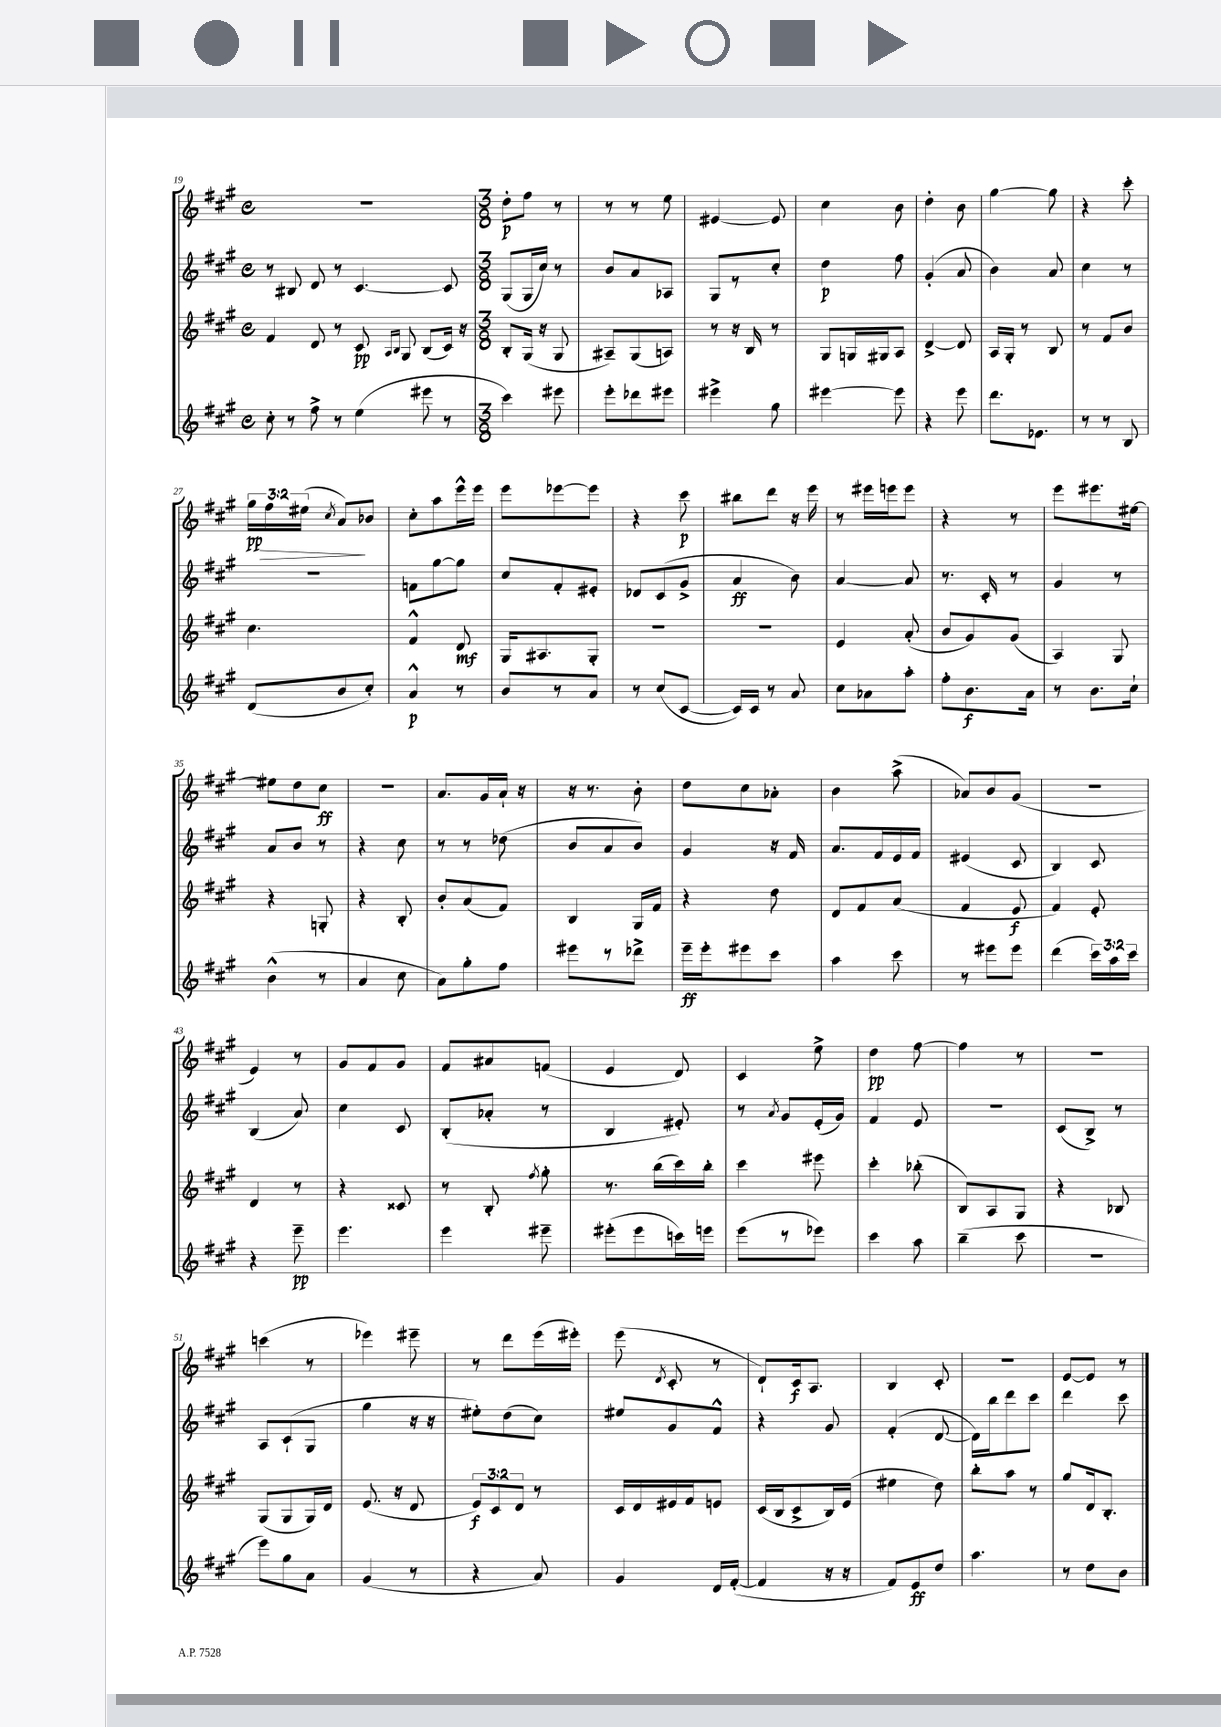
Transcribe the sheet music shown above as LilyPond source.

<<
\new StaffGroup <<
\new Staff = "s0" {
    \clef treble \key a \major \defaultTimeSignature \time 4/4 \override Staff.TupletNumber.text = #tuplet-number::calc-fraction-text
    \autoBeamOff R1 |
    \numericTimeSignature \time 3/8 d''8[-.\p fis''8] r8 |
    r8 r8 e''8 |
    eis'4~ eis'8 |
    cis''4 b'8 |
    d''4-. b'8 |
    gis''4~ gis''8 |
    r4 cis'''8-. |
    \tuplet 3/2 { gis''16[\pp fis''16\> eis''16]( } \acciaccatura { cis''8 } a'8[\!) bes'8] |
    cis''8[-. a''8 e'''16-^ e'''16] |
    e'''8[ ees'''8~ ees'''8] |
    r4 cis'''8\p |
    bis''8[ d'''8] r16 e'''16 |
    r8 eis'''16[ e'''16 e'''8] |
    r4 r8 |
    e'''8[ eis'''8. eis''16]~ |
    eis''8[ d''8 cis''8]\ff |
    R4. |
    a'8.[ gis'16 a'16]-! r16 |
    r16 r8. b'8-. |
    d''8[ cis''8 aes'8]-. |
    b'4 a''8->( |
    aes'8[) b'8 gis'8]( |
    R4. |
    e'4) r8 |
    gis'8[ fis'8 gis'8] |
    fis'8[ ais'8 f'8]( |
    e'4 d'8) |
    cis'4 e''8-> |
    d''4\pp fis''8~ |
    fis''4 r8 |
    r4. |
    c'''4( r8 |
    ees'''4) eis'''8-- |
    r8 d'''8[ e'''16( eis'''16]-.) |
    e'''8( \acciaccatura { d'8 } cis'8-. r8 |
    d'8[-!) cis'16\f a8.] |
    b4 cis'8-. |
    R4. |
    e'8[~ e'8] r8 \bar "|." |
}
\new Staff = "s1" {
    \clef treble \key a \major \defaultTimeSignature \time 4/4
    \autoBeamOff r8 bis8 d'8 r8 cis'4.~ cis'8 |
    \numericTimeSignature \time 3/8 gis8[( gis16 cis''16]) r8 |
    b'8[ a'8 aes8] |
    gis8[ r8 cis''8]-. |
    d''4\p fis''8 |
    gis'4-.( a'8 |
    b'4) a'8 |
    cis''4 r8 |
    R4. |
    f'8[ gis''8~ gis''8] |
    cis''8[ fis'8-. eis'8]-. |
    des'8[ cis'8( gis'8]-> |
    a'4\ff b'8) |
    a'4~ a'8 |
    r8. cis'16-. r8 |
    gis'4 r8 |
    a'8[ b'8] r8 |
    r4 cis''8 |
    r8 r8 des''8( |
    b'8[ a'8 b'8]) |
    gis'4 r16 fis'16 |
    a'8.[ fis'16 e'16 fis'16] |
    eis'4( cis'8 |
    b4) cis'8 |
    b4( a'8) |
    cis''4 cis'8 |
    b8[-.( aes'8]-. r8 |
    b4 eis'8-.) |
    r8 \acciaccatura { a'8 } gis'8[ e'16-.( gis'16]) |
    fis'4 e'8 |
    R4. |
    cis'8[( b8]->) r8 |
    a8[ cis'8-!( gis8] |
    gis''4 r16 r16 |
    eis''8[-.) d''8( cis''8]) |
    eis''8[ gis'8 fis'8]-^ |
    r4 gis'8 |
    fis'4-.( d'8~ |
    d'16[) b''16 d'''8 cis'''8] |
    d'''4 cis'''8 \bar "|." |
}
\new Staff = "s2" {
    \clef treble \key a \major \defaultTimeSignature \time 4/4 \override Staff.TupletNumber.text = #tuplet-number::calc-fraction-text
    \autoBeamOff fis'4 d'8 r8 cis'8\pp \grace { a16[ b16] } gis8 b8[( cis'16]) r16 |
    \numericTimeSignature \time 3/8 b8[-. gis16]( r16 gis8 |
    ais8[--) gis8( a8]) |
    r8 r16 b16 r8 |
    gis8[ g16 gis16 a8] |
    d'4~-> d'8 |
    a16[ gis16]-. r8 b8 |
    r8 fis'8[ b'8] |
    cis''4. |
    fis'4-^ d'8\mf |
    gis16[ ais8. gis8]-. |
    R4. |
    R4. |
    e'4 a'8-.( |
    b'8[ gis'8) gis'8]( |
    a4) gis8 |
    r4 g8-. |
    r4 b8-. |
    b'8[-. a'8( fis'8]) |
    b4 gis16[ fis'16] |
    r4 d''8 |
    d'8[ fis'8 a'8]( |
    fis'4 e'8\f |
    fis'4) e'8-. |
    d'4 r8 |
    r4 cisis'8 |
    r8 b8-. \acciaccatura { fis''8 } gis''8-. |
    r8. b''16[( cis'''16) b''16]-. |
    cis'''4 eis'''8 |
    cis'''4-. bes''8-.( |
    b8[) a8 gis8] |
    r4 bes8 |
    gis8[( gis8 gis16) d'16] |
    e'8.( r16 d'8 |
    \tuplet 3/2 { e'8[\f) cis'8 d'8] } r8 |
    cis'16[ d'16 eis'16 fis'16 e'8] |
    cis'16[( b16 cis'8-> b16) e'16]( |
    eis''4 d''8) |
    b''8[-. a''8] r8 |
    gis''8[ d'16 b8.]-. \bar "|." |
}
\new Staff = "s3" {
    \clef treble \key a \major \defaultTimeSignature \time 4/4 \override Staff.TupletNumber.text = #tuplet-number::calc-fraction-text
    \autoBeamOff cis''8-. r8 fis''8-> r8 e''4( eis'''8 r8 |
    \numericTimeSignature \time 3/8 cis'''4) eis'''8 |
    e'''8[-. des'''8 eis'''8] |
    eis'''4-> gis''8 |
    eis'''4~ eis'''8 |
    r4 e'''8 |
    d'''8.[ ees'8.] |
    r8 r8 b8 |
    d'8[( b'8 cis''8]-.) |
    a'4-^\p r8 |
    b'8[ r8 a'8] |
    r8 cis''8[( cis'8]~ |
    cis'16[) cis'16] r8 a'8 |
    cis''8[ aes'8 a''8]-. |
    fis''8[-. b'8.\f a'16] |
    r8 b'8.[ cis''16]-! |
    b'4-^( r8 |
    a'4 cis''8 |
    a'8[) gis''8-. fis''8] |
    eis'''8[ r8 des'''8]-> |
    e'''16[--\ff e'''16-. eis'''8 cis'''8] |
    a''4 cis'''8 |
    r8 eis'''8[ eis'''8] |
    d'''4( \tuplet 3/2 { cis'''16[) a''16 cis'''16] } |
    r4 e'''8--\pp |
    e'''4. |
    e'''4 eis'''8-- |
    eis'''8[-.( eis'''8 c'''16) e'''16] |
    e'''8[( r8 ees'''8]) |
    cis'''4 a''8 |
    b''4--( cis'''8 |
    R4. |
    e'''8[) gis''8 a'8] |
    gis'4( r8 |
    r4 a'8) |
    gis'4 d'16[ fis'16]~-.( |
    fis'4 r16 r16 |
    fis'8[) e'8\ff d''8] |
    a''4. |
    r8 d''8[ b'8] \bar "|." |
}
>>
>>
\layout { \context { \Score currentBarNumber = #19 } }
